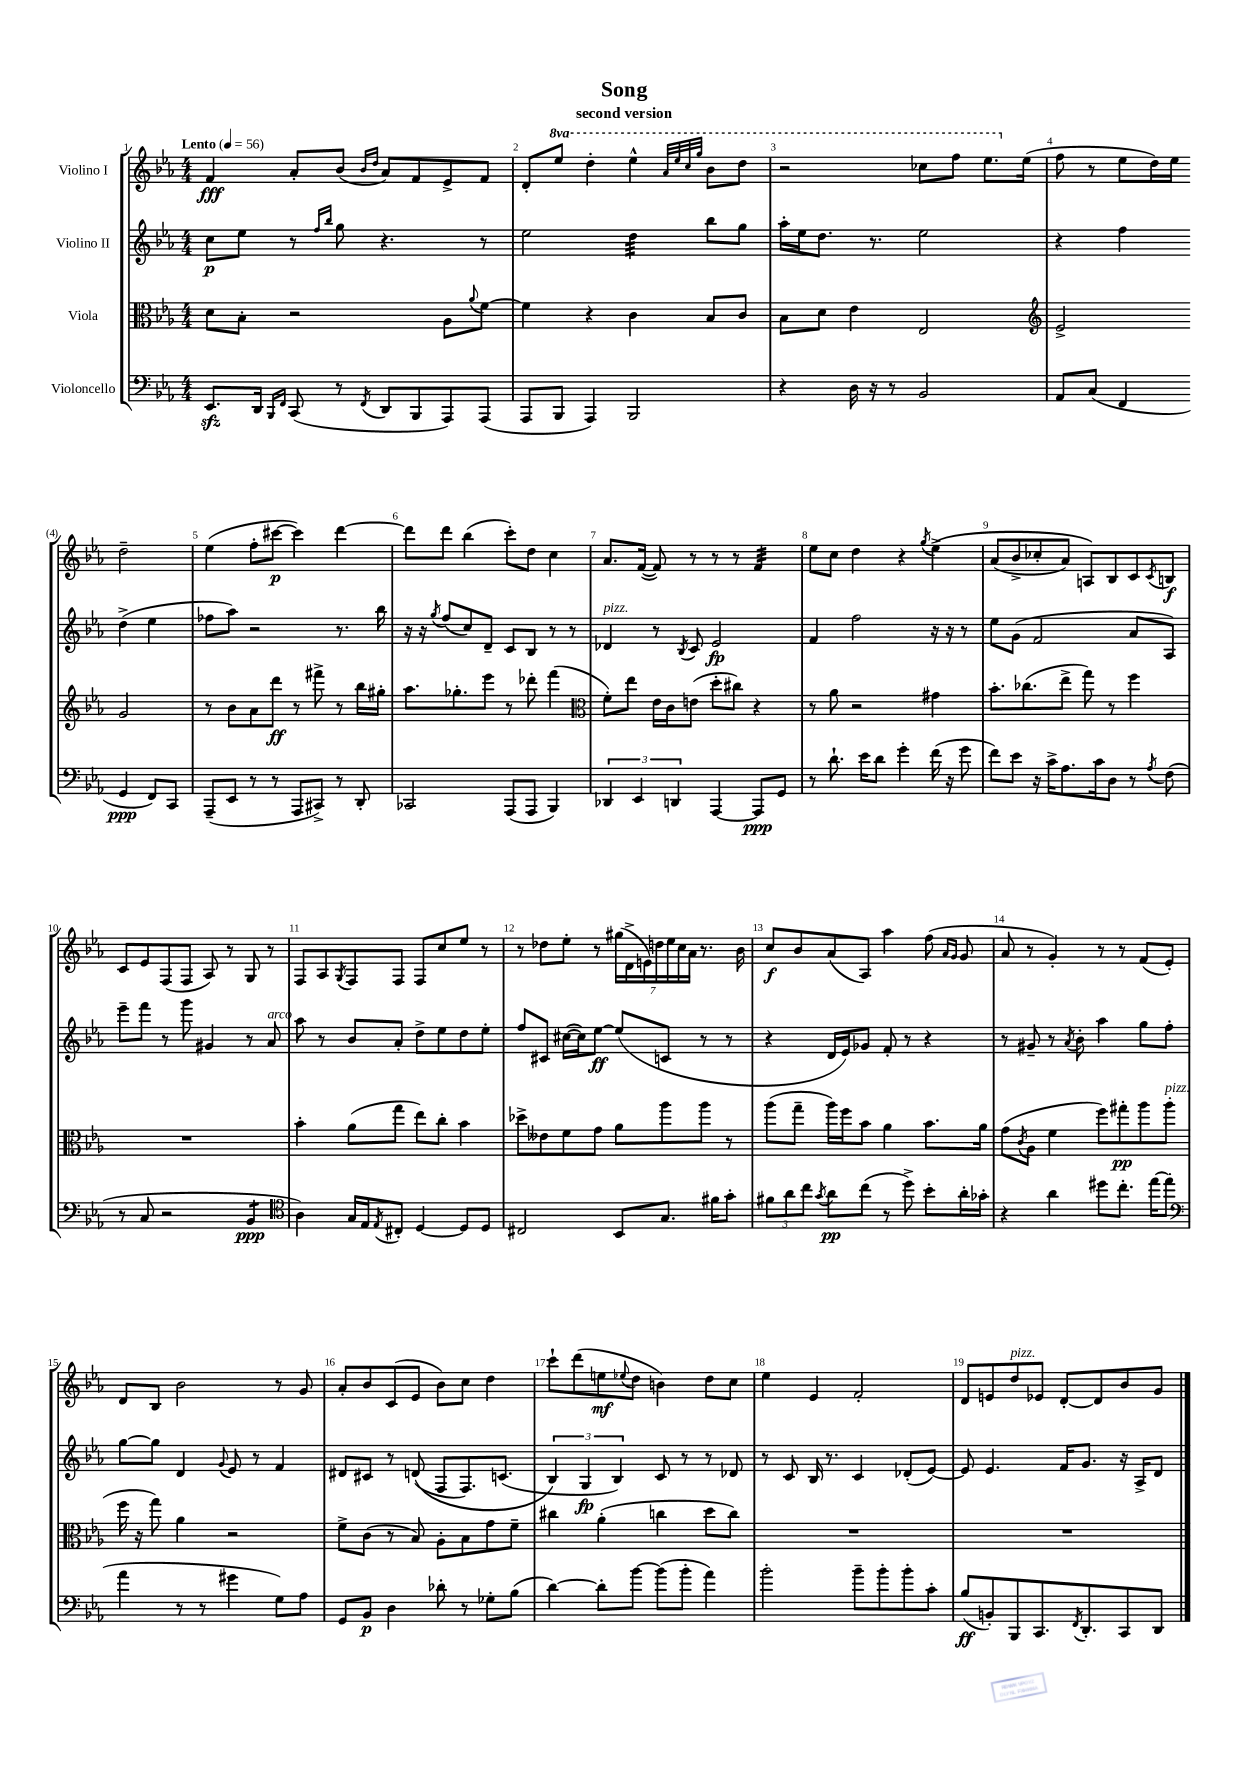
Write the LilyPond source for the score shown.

\header { title = "Song" subtitle = "second version" }
<<
\new StaffGroup <<
\new Staff = "s0" \with { instrumentName = "Violino I" } {
    \clef treble \key ees \major \numericTimeSignature \time 4/4 \set Staff.ottavationMarkups = #ottavation-simple-ordinals \tempo "Lento" 4 = 56
    f'4\fff aes'8-. bes'8( \grace { bes'16 d''16 } aes'8) f'8 ees'8-> f'8 |
    d'8-. \ottava #1 ees'''8 d'''4-. ees'''4-^ \grace { aes''32 ees'''32 c'''32 g'''32 } bes''8 d'''8 |
    r2 ces'''8 f'''8 ees'''8. \ottava #0 ees''16( |
    f''8 r8 ees''8 d''16) ees''16 d''2-- |
    ees''4( f''8-. cis'''8~\p cis'''4) d'''4~ |
    d'''8 d'''8 bes''4( c'''8-.) d''8 c''4 |
    aes'8. f'16~( f'8) r8 r8 r8 f'4:32 |
    ees''8 c''8 d''4 r4 \acciaccatura { g''8 } ees''4->\( |
    aes'8( bes'8-> ces''8-. aes'8) a8\) bes8 c'8 \acciaccatura { c'8 } b8\f |
    c'8 ees'8 f8( f8 aes8) r8 g8 r8 |
    f8 aes8 \acciaccatura { g8 } f8 f8 f8 c''8 ees''8 r8 |
    r8 des''8 ees''8-. r8 \tuplet 7/4 { gis''16( d'16-> e'16) d''16 ees''16 c''16 aes'16 } r8. bes'16 |
    c''8\f bes'8 aes'8( aes8) aes''4 f''8( \grace { aes'16 g'16 } g'8 |
    aes'8 r8 g'4-.) r8 r8 f'8( ees'8-.) |
    d'8 bes8 bes'2 r8 g'8 |
    aes'8-. bes'8 c'8( ees'8 bes'8) c''8 d''4 |
    c'''8-! d'''8( e''8\mf \appoggiatura { ees''8 } d''8 b'4) d''8 c''8 |
    ees''4 ees'4 f'2-. |
    d'8 e'8 d''8^\markup { \italic "pizz." } ees'8 d'8~-. d'8 bes'8 g'8 \bar "|." |
}
\new Staff = "s1" \with { instrumentName = "Violino II" } {
    \clef treble \key ees \major \numericTimeSignature \time 4/4
    c''8\p ees''8 r8 \grace { f''16 bes''16 } g''8 r4. r8 |
    ees''2 d''4:32 bes''8 g''8 |
    aes''16-. ees''16 d''8. r8. ees''2 |
    r4 f''4 d''4->( ees''4 |
    fes''8 aes''8) r2 r8. bes''16 |
    r16 r16 \acciaccatura { g''8 } f''8( c''8) d'8-- c'8 bes8 r8 r8 |
    des'4^\markup { \italic "pizz." } r8 \acciaccatura { bes8 } c'8 ees'2\fp |
    f'4 f''2 r16 r16 r8 |
    ees''8 g'8( f'2 aes'8 aes8) |
    ees'''8-- f'''8 r8 g'''8 gis'4 r8 aes'8^\markup { \italic "arco" } |
    aes''8 r8 bes'8 aes'8-. d''8-> ees''8 d''8 ees''8-. |
    f''8 cis'8 cis''16~( cis''16) ees''8~\ff ees''8( c'8 r8 r8 |
    r4 d'16 ees'16) ges'8 f'8-. r8 r4 |
    r8 gis'8-- r8 \acciaccatura { aes'8 } bes'8-. aes''4 g''8 f''8-. |
    g''8~ g''8 d'4 \appoggiatura { g'8 } ees'8 r8 f'4 |
    dis'8 cis'8 r8 d'8(\( f8 f8.) c'8.( |
    \tuplet 3/2 { bes4\) g4\fp bes4) } c'8 r8 r8 des'8 |
    r8 c'8 bes16 r8. c'4 des'8-.( ees'8~) |
    ees'8 ees'4. f'16 g'8. r16 aes16-> d'8 \bar "|." |
}
\new Staff = "s2" \with { instrumentName = "Viola" } {
    \clef alto \key ees \major \numericTimeSignature \time 4/4
    d'8 bes8-. r2 aes8 \appoggiatura { aes'8 } f'8~ |
    f'4 r4 c'4 bes8 c'8 |
    bes8 d'8 ees'4 ees2 |
    \clef treble ees'2-> g'2 |
    r8 bes'8 aes'8 d'''8\ff r8 fis'''8-> r8 bes''16 gis''16-. |
    aes''8. ges''8.-. ees'''8 r8 des'''8-. f'''4( |
    \clef alto f'8-.) ees''8 ees'16 c'16 e'8( d''8-. cis''8) r4 |
    r8 aes'8 r2 gis'4 |
    bes'8.-. ces''8.( ees''8-> g''8) r8 f''4 |
    R1 |
    bes'4-. aes'8( g''8 ees''8) c''8-. bes'4 |
    des''8-> eeses'8 f'8 g'8 aes'8 aes''8 aes''8 r8 |
    aes''8( g''8-- aes''16) f''16 bes'8 aes'4 bes'8. aes'16 |
    g'8( \acciaccatura { c'8 } aes8 f'4 f''8) gis''8-.\pp aes''8 aes''8^\markup { \italic "pizz." }( |
    f''16 r16 g''8) aes'4 r2 |
    f'8-> c'8( r8 bes8) aes8-. bes8 g'8 f'8-- |
    cis''4 aes'4-.( c''4 d''8 c''8) |
    R1 |
    R1 \bar "|." |
}
\new Staff = "s3" \with { instrumentName = "Violoncello" } {
    \clef bass \key ees \major \numericTimeSignature \time 4/4
    ees,8.\sfz d,16 \grace { bes,,16 f,16 } c,8( r8 \acciaccatura { f,8 } d,8 bes,,8 aes,,8) aes,,8( |
    aes,,8 bes,,8 aes,,4) bes,,2 |
    r4 d16 r16 r8 bes,2 |
    aes,8 c8( f,4 g,4\ppp f,8) c,8 |
    aes,,8--( ees,8 r8 r8 aes,,8 cis,8->) r8 d,8-. |
    ces,2 aes,,8( aes,,8 bes,,4) |
    \tuplet 3/2 { des,4 ees,4 d,4 } aes,,4~ aes,,8\ppp g,8 |
    r8 d'8.-! ees'16 d'8 g'4-. f'16( r16 g'8 |
    f'8) ees'8 r16 c'16-> aes8. c'16 d8 r8 \acciaccatura { aes8 } f8( |
    r8 c8 r2 bes,4:8\ppp |
    \clef tenor aes4) g16 ees16 \acciaccatura { ees8 } cis8-. d4~ d8 d8 |
    cis2 bes,8 g8. fis'16 g'8-. |
    \tuplet 3/2 { fis'8 aes'8 c''8 } \acciaccatura { g'8 } aes'8\pp c''8( r8 d''8->) bes'8-. aes'16-. ges'16-. |
    r4 aes'4 dis''8 c''8.-. ees''16~ ees''8( |
    \clef bass aes'4 r8 r8 gis'4 g8) aes8 |
    g,8 bes,8\p d4 des'8-. r8 ges8-. bes8( |
    d'4~) d'8-. bes'8~ bes'8( bes'8-. aes'4) |
    bes'2-. bes'8-- bes'8-. bes'8-. c'8-. |
    bes8\ff( b,8-.) bes,,8 c,8. \acciaccatura { f,8 } d,8.-. c,8 d,8 \bar "|." |
}
>>
>>
\layout { \context { \Score \override BarNumber.break-visibility = ##(#f #t #t) barNumberVisibility = #all-bar-numbers-visible } }
